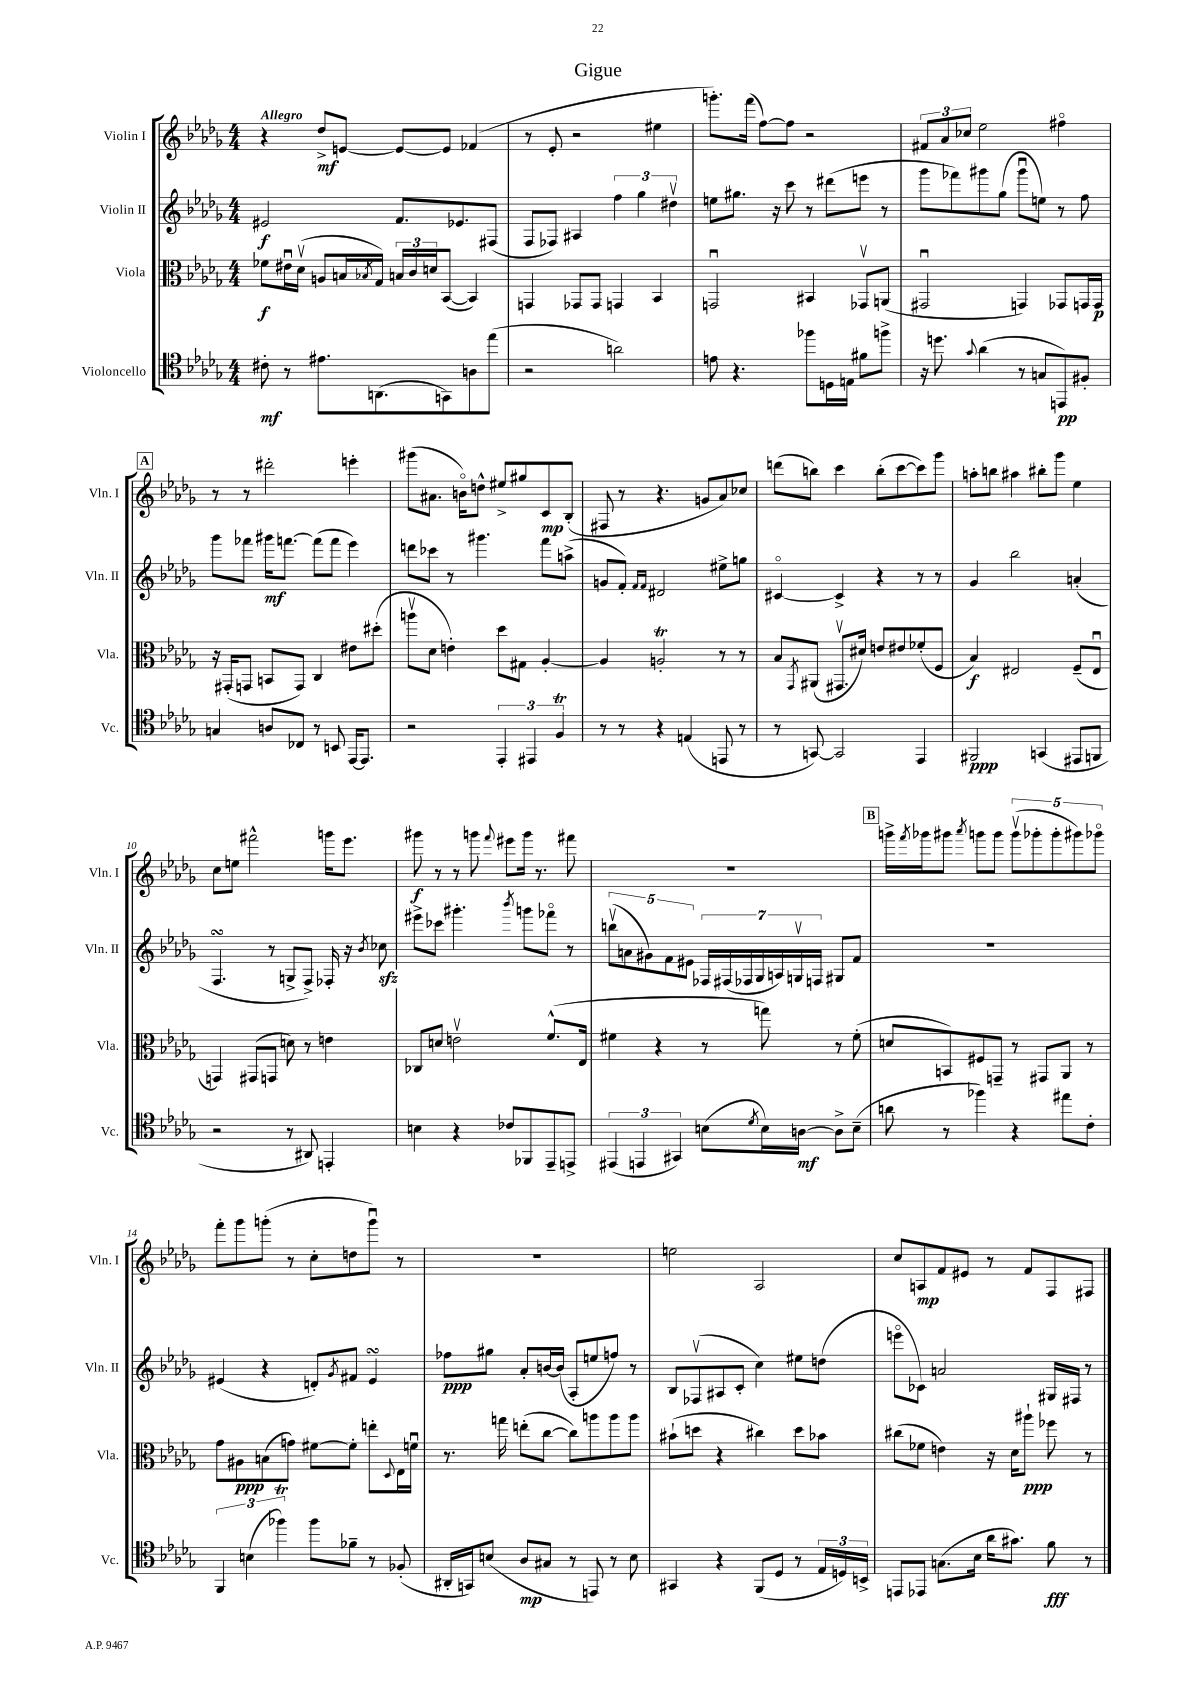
\header { title = "Gigue" }
<<
\new StaffGroup <<
\new Staff = "s0" \with { instrumentName = "Violin I" shortInstrumentName = "Vln. I" } {
    \clef treble \key des \major \numericTimeSignature \time 4/4 \tempo "Allegro"
    r4 des''8->\mf e'8~ e'8~ e'8 fes'4( |
    r8 ees'8-. r2 eis''4 |
    g'''8.-.) f'''16( f''8~) f''8 r2 |
    \tuplet 3/2 { fis'8 aes'8 ces''8 } ees''2 fis''4\flageolet |
    \mark \markup { \box "A" } r8 r8 dis'''2-. e'''4-. |
    gis'''8( ais'8. b'16\flageolet) d''8-^ eis''8-> gis''8 c'8\mp bes8-.( |
    fis8 r8 r4. g'8 aes'8) ces''8 |
    d'''8( b''8) c'''4 b''8-.( c'''8~ c'''8) ges'''8 |
    a''8-. b''8 ais''4 bis''8-. ges'''8 ees''4 |
    c''8 e''8 fis'''2-^ g'''16 ees'''8. |
    gis'''8\f r8 r8 g'''8 \appoggiatura { f'''8 } eis'''8 g'''16 r8. fis'''8 |
    R1 |
    \mark \markup { \box "B" } g'''16-> \acciaccatura { f'''8 } ges'''16 gis'''8 \acciaccatura { aes'''8 } g'''8 g'''8 \tuplet 5/4 { g'''8\upbow( ges'''8-. ges'''8-. gis'''8) ges'''8\flageolet } |
    f'''8-. ges'''8 g'''8-.( r8 c''8-. d''8 g'''8\downbow) r8 |
    R1 |
    e''2 aes2 |
    c''8 a8\mp f'8 eis'8 r8 f'8 f8 fis8 \bar "|." |
}
\new Staff = "s1" \with { instrumentName = "Violin II" shortInstrumentName = "Vln. II" } {
    \clef treble \key des \major \numericTimeSignature \time 4/4
    eis'2\f f'8. ees'8. fis8( |
    f8 fes8) ais4 \tuplet 3/2 { f''4 ges''4 dis''4\upbow } |
    e''8 gis''8. r16 c'''8 r8 dis'''8( e'''8 r8 |
    ges'''8 fes'''8) gis'''8 ges''8( gis'''8\downbow e''8) r8 f''8 |
    \mark \markup { \box "A" } ges'''8 fes'''8 gis'''16\mf f'''8.~ f'''8( f'''8 ees'''4) |
    d'''8 ces'''8 r8 gis'''4. f'''8 a''8->( |
    g'8 f'8-.) \grace { f'16 f'16 } dis'2 eis''8-> g''8 |
    cis'4~\flageolet cis'4-> r4 r8 r8 |
    ges'4 bes''2 a'4-.( |
    f4.\turn r8 g8-> f8->) fes16-. r16 \acciaccatura { bes'8 } ces''8\sfz |
    eis'''8-> ces'''8 gis'''4.-. \acciaccatura { bes'''8 } g'''8 fes'''8\flageolet r8 |
    \tuplet 5/4 { b''8\upbow( a'8 gis'8) f'8 eis'8 } \tuplet 7/4 { fes16 fis16( fes16 ges16 a16) g16\upbow f16 } gis8 f'8 |
    \mark \markup { \box "B" } R1 |
    eis'4( r4 d'8-.) \acciaccatura { ges'8 } fis'8 eis'4\turn |
    fes''8\ppp gis''8 aes'8-. b'16~ b'16( aes8-. e''8 f''8) r8 |
    bes8 fes8\upbow( ais8 c'8-. c''4) eis''8 d''8( |
    e'''8\flageolet ces'8) a'2 gis16 fis16 r8 \bar "|." |
}
\new Staff = "s2" \with { instrumentName = "Viola" shortInstrumentName = "Vla." } {
    \clef alto \key des \major \numericTimeSignature \time 4/4
    fes'8\f eis'16\downbow des'16\upbow( a8 b16 \acciaccatura { bes8 } ges16) \tuplet 3/2 { b16 c'16 d'16 } bes,8~( bes,4) |
    g,4 ges,8 ges,8 g,4 bes,4 |
    g,2\downbow bis,4 ges,8\upbow a,8( |
    gis,2\downbow g,4) ges,8 g,16 g,16\p |
    \mark \markup { \box "A" } r16 gis,16-.( g,8 b,8 g,8) c4 eis'8 dis''8-.( |
    a''8\upbow des'8 e'4-.) des''8 gis8 aes4~-. |
    aes4 a2-.\trill r8 r8 |
    bes8 \acciaccatura { ges,8 } ais,8( gis,8.\upbow dis'16) e'8 eis'8 fes'8-.( f8 |
    bes4\f) eis2 f8--( eis8\downbow |
    g,4) gis,8( g,8 d'8) r8 e'4 |
    ces8 d'8 e'2\upbow f'8.-^( ees16 |
    fis'4 r4 r8 g''8) r8 fis'8-.( |
    \mark \markup { \box "B" } d'8 b,8) fis8 g,8-- r8 gis,8 aes,8 r8 |
    ges'8 ais8\ppp b8( g'8) fis'8~ fis'8-. e''8-. \appoggiatura { des8 } ees16 f'16\downbow |
    r8. g''16 e''8-.( c''8~ c''8) a''8 a''8 a''8 |
    bis'8-!( d''8 r4 cis''4) d''8 bes'8 |
    cis''8( fes'8 e'4) r16 des'16 ais''8-!\ppp fes''8 r8 \bar "|." |
}
\new Staff = "s3" \with { instrumentName = "Violoncello" shortInstrumentName = "Vc." } {
    \clef tenor \key des \major \numericTimeSignature \time 4/4
    cis'8-.\mf r8 eis'8. a,8.( g,8) a8 ees''8( |
    r2 a'2) |
    e'8 r4. fes''8 d16 e16 fis'8 f''8-> |
    r16 d''8. \appoggiatura { ges'8 } aes'4( r8 g8 e,8\pp) fis8-. |
    \mark \markup { \box "A" } g4 a8 ces8 r8 b,8 ees,16~ ees,8. |
    r2 \tuplet 3/2 { ees,4-. eis,4 f4\trill } |
    r8 r8 r4 e4( e,8 r8 |
    r8 g,8~) g,2 ees,4 |
    fis,2\ppp g,4( eis,8 f,8 |
    r2 r8 ais,8) e,4-. |
    b4 r4 ces'8 fes,8 ees,8-- e,8-> |
    \tuplet 3/2 { eis,4( e,4 gis,4) } b8( \acciaccatura { des'8 } b16) a16~\mf a8-> b8--( |
    \mark \markup { \box "B" } a'8 r8 fes''4) r4 eis''8 c'8-. |
    \tuplet 3/2 { f,4 b4( fes''4\trill) } fes''8 fes'8-- r8 fes8-.( |
    ais,16-. g,16) b8( aes8\mp gis8 r8 e,8) r8 b8 |
    gis,4 r4 f,8( des8 r8 \tuplet 3/2 { ees16 d16) b,16-> } |
    e,8 ees,8 g8.( bes16 aes'16 gis'8.) f'8\fff r8 \bar "|." |
}
>>
>>
